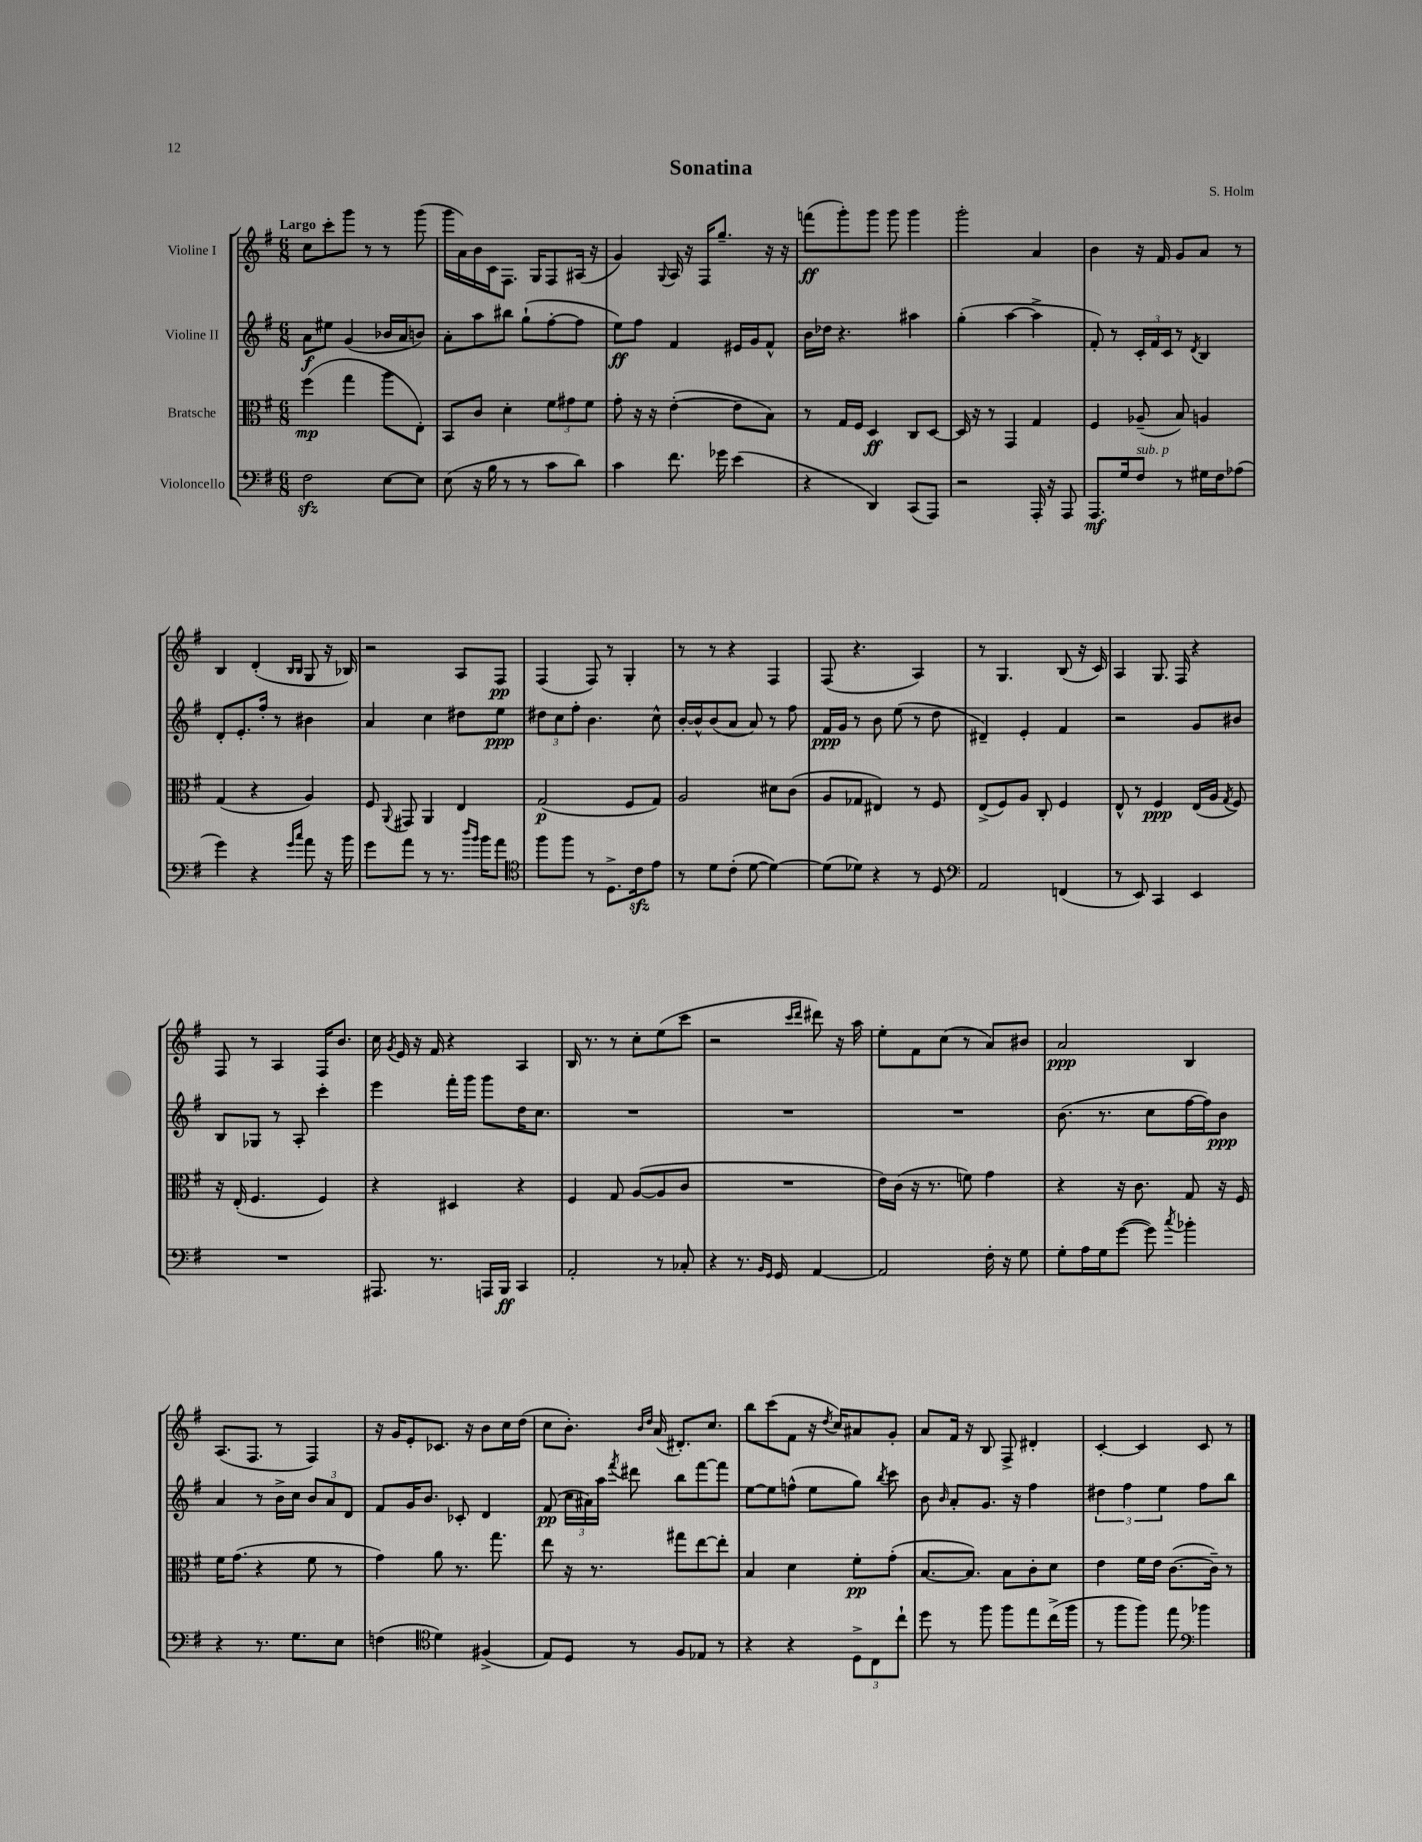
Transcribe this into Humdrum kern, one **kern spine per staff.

**kern	**kern	**kern	**kern
*staff4	*staff3	*staff2	*staff1
*clefF4	*clefC3	*clefG2	*clefG2
*k[f#]	*k[f#]	*k[f#]	*k[f#]
*M6/8	*M6/8	*M6/8	*M6/8
2F#	(4ff#	8a	8cc
.	.	8ee#	8ccc'
.	4gg	(4g	8ggg
.	.	.	8r
[8E	8aa	16b-	8r
.	.	16a	.
8E]	8E')	8b)	(8ggg
=	=	=	=
(8E	8BB	8a'	16ggg
.	.	.	16a)
16r	8c	8aa	16b
16B	.	.	16c
8r	4d'	8bb#	8.F#
8r	.	(8gg`	.
.	.	.	16G
8c	12f#	[8ff#'	8F#
.	12g#	.	.
8d)	.	8ff#]	(16A#
.	12f#	.	.
.	.	.	16r
=	=	=	=
4c	8g'	8ee)	4g)
.	16r	8ff#	.
.	16r	.	.
.	.	.	8qqG
8.f#	([4e'	4f#	16A
.	.	.	16r
.	.	.	16F#
16g-	.	.	8.gg~
(4e	8e]	16e#	.
.	.	16g	.
.	8B)	8f#^^	16r
.	.	.	16r
=	=	=	=
4r	8r	16b	(8fff
.	.	16dd-	.
.	16G	4.r	8ggg')
.	16F#	.	.
4DD)	4D	.	8ggg
.	.	.	8ggg
(8CC	8C	4aa#	4ggg
8AAA)	[8D	.	.
=	=	=	=
2r	16D]	(4gg'	2ggg'
.	16r	.	.
.	8r	.	.
.	4GG	[4aa	.
16AAA'	4G	4aa^]	4a
16r	.	.	.
8AAA	.	.	.
=	=	=	=
8.AAA	4F#	8f#')	4b
.	.	8r	.
16G	.	.	.
8F#	(8A-~	24c'	16r
.	.	24f#	.
.	.	.	16f#
.	.	24c	.
8r	8B)	8r	8g
.	.	8qd	.
16G#	4A	4B	8a
16F#	.	.	.
(8A-	.	.	8r
=	=	=	=
4g)	(4G	8d'	4B
.	.	8.e'	.
4r	4r	.	(4d'
.	.	16ff#'	.
.	.	8r	.
16qqg	.	.	16qqB
16qqcc	.	.	16qqB
8a	4A)	4b#	8G
16r	.	.	16r
16b	.	.	16B-)
=	=	=	=
8g	8F#	4a	2r
.	8qqAA	.	.
8a	8GG#	.	.
8r	4AA	4cc	.
8.r	.	.	.
.	4E	8dd#	8A
16qqdd	.	.	.
16qqb	.	.	.
16b	.	.	.
8a	.	8ee	8F#
=	=	=	=
*clefC4	*	*	*
8ff#	(2G	12dd#	(4F#
.	.	12cc	.
8ff#	.	.	.
.	.	12ff#'	.
8r	.	4.b	8F#)
8.D^	.	.	8r
.	8F#	.	4G'
16c	.	.	.
8e	8G)	8cc^^	.
=	=	=	=
8r	2A	[16b'	8r
.	.	16b^^]	.
8d	.	(8b	8r
(8c'	.	8a	4r
[8d	.	8a)	.
4d_)	8d#	8r	4F#
.	(8c	8ff#	.
=	=	=	=
(8d]	8A	16f#	(8F#
.	.	16g	.
8d-)	8G-	8r	4.r
4r	4E#)	8b	.
.	.	(8ee	.
8r	8r	8r	4A)
8D	8F#	8dd	.
=	=	=	=
*clefF4	*	*	*
2AA	(8E^	4d#~)	8r
.	8F#)	.	4.G
.	8A	4e'	.
.	8C'	.	.
(4FF	4F#	4f#	(8B
.	.	.	16r
.	.	.	16c)
=	=	=	=
8r	8E^^	2r	4A
8EE)	8r	.	.
4CC	4F#	.	8.G
.	.	.	16F#
4EE	(16E	8g	4r
.	16A	.	.
.	8qG	.	.
.	8F#)	8b#	.
=	=	=	=
2.r	16r	8B	8F#
.	(16E'	.	.
.	4.F#	8G-	8r
.	.	8r	4A
.	.	8A'	.
.	4F#)	4ccc'	16F#
.	.	.	8.b
=	=	=	=
8.AAA#	4r	4eee	16cc
.	.	.	8qg
.	.	.	16e
.	.	.	16r
8.r	.	.	16f#
.	4D#	16fff#'	4r
.	.	16ggg	.
16AAA	.	8ggg	.
16BBB	.	.	.
4CC	4r	16dd	4A
.	.	8.cc	.
=	=	=	=
2AA'	4F#	2.r	16B
.	.	.	8.r
.	8G	.	8r
.	([8A	.	8cc'
8r	8A]	.	(8ee
8C-'	8c	.	8ccc
=	=	=	=
4r	2.r	2.r	2r
8.r	.	.	.
16qqBB	.	.	.
16qqGG	.	.	.
16GG	.	.	.
.	.	.	16qqccc
.	.	.	16qqddd
[4AA	.	.	8ddd#)
.	.	.	16r
.	.	.	16aa
=	=	=	=
2AA]	16e)	2.r	8ee'
.	(16c	.	.
.	16r	.	8f#
.	8.r	.	.
.	.	.	(8cc
.	8f)	.	8r
16F#'	4g	.	8a)
16r	.	.	.
8G	.	.	8b#
=	=	=	=
8G'	4r	(8.b	2a
16A	.	.	.
16G	.	8.r	.
([8g	16r	.	.
.	8.c	.	.
8g])	.	8cc	.
8qcc	.	.	.
4b-'	8G	[16ff#	4B
.	.	16ff#])	.
.	16r	8b	.
.	16F#	.	.
=	=	=	=
4r	16f#	4a	(8.A
.	(8.g	.	.
.	.	.	8.F#
8.r	4r	8r	.
.	.	16b^	8r
8.G	.	16cc	.
.	8f#	12b	4F#)
.	.	12a	.
8E	8r	.	.
.	.	12d	.
=	=	=	=
(4F	4g)	8f#	16r
.	.	.	16g
.	.	16g	8e'
.	.	8.b	.
*clefC4	*	*	*
4d)	8a	.	8.c-
.	8.r	8c-'	.
.	.	.	16r
(4F#^	.	4d	8b
.	8.gg	.	.
.	.	.	16cc
.	.	.	(16dd
=	=	=	=
8E)	8ee	(8f#	8cc
8D	16r	24cc	8.b')
.	.	24a#)	.
.	8.r	.	.
.	.	24aa	.
.	.	8qfff#	.
8r	.	8ddd#	.
.	.	.	16qqb
.	.	.	16qqdd
.	.	.	(16a
8F#	8gg#	8bb	8.d#')
8E-	[8ee	[8fff#	.
.	.	.	8.cc
8r	8ee']	8fff#]	.
=	=	=	=
4r	4B	[8ee	8bb
.	.	8ee]	(8ccc
4r	4d	(8ff^^	8f#
.	.	8ee	16r
.	.	.	8qdd
.	.	.	16cc)
12D^	8f#'	8gg)	8a#
12C	.	.	.
.	.	8qbb	.
.	(8g'	8ccc	8g'
12cc`	.	.	.
=	=	=	=
8dd	[8.B	8b	8a
.	.	16qqb	.
8r	.	8a'	16f#
.	8.B])	.	16r
8ff#	.	8.g	8B
8ff#	8B	.	8F#^
.	.	16r	.
8ee	8c'	4ff#	4d#'
(16cc^	8d	.	.
16ff#	.	.	.
=	=	=	=
8r	4e	6dd#	[4c'
8ff#	.	.	.
.	.	6ff#	.
8ff#)	16f#	.	4c]
.	16e	.	.
.	.	6ee	.
8ee	([8.c	.	.
*clefF4	*	*	*
4b-	.	8ff#	8c
.	16c~])	.	.
.	8r	8bb	8r
==	==	==	==
*-	*-	*-	*-
